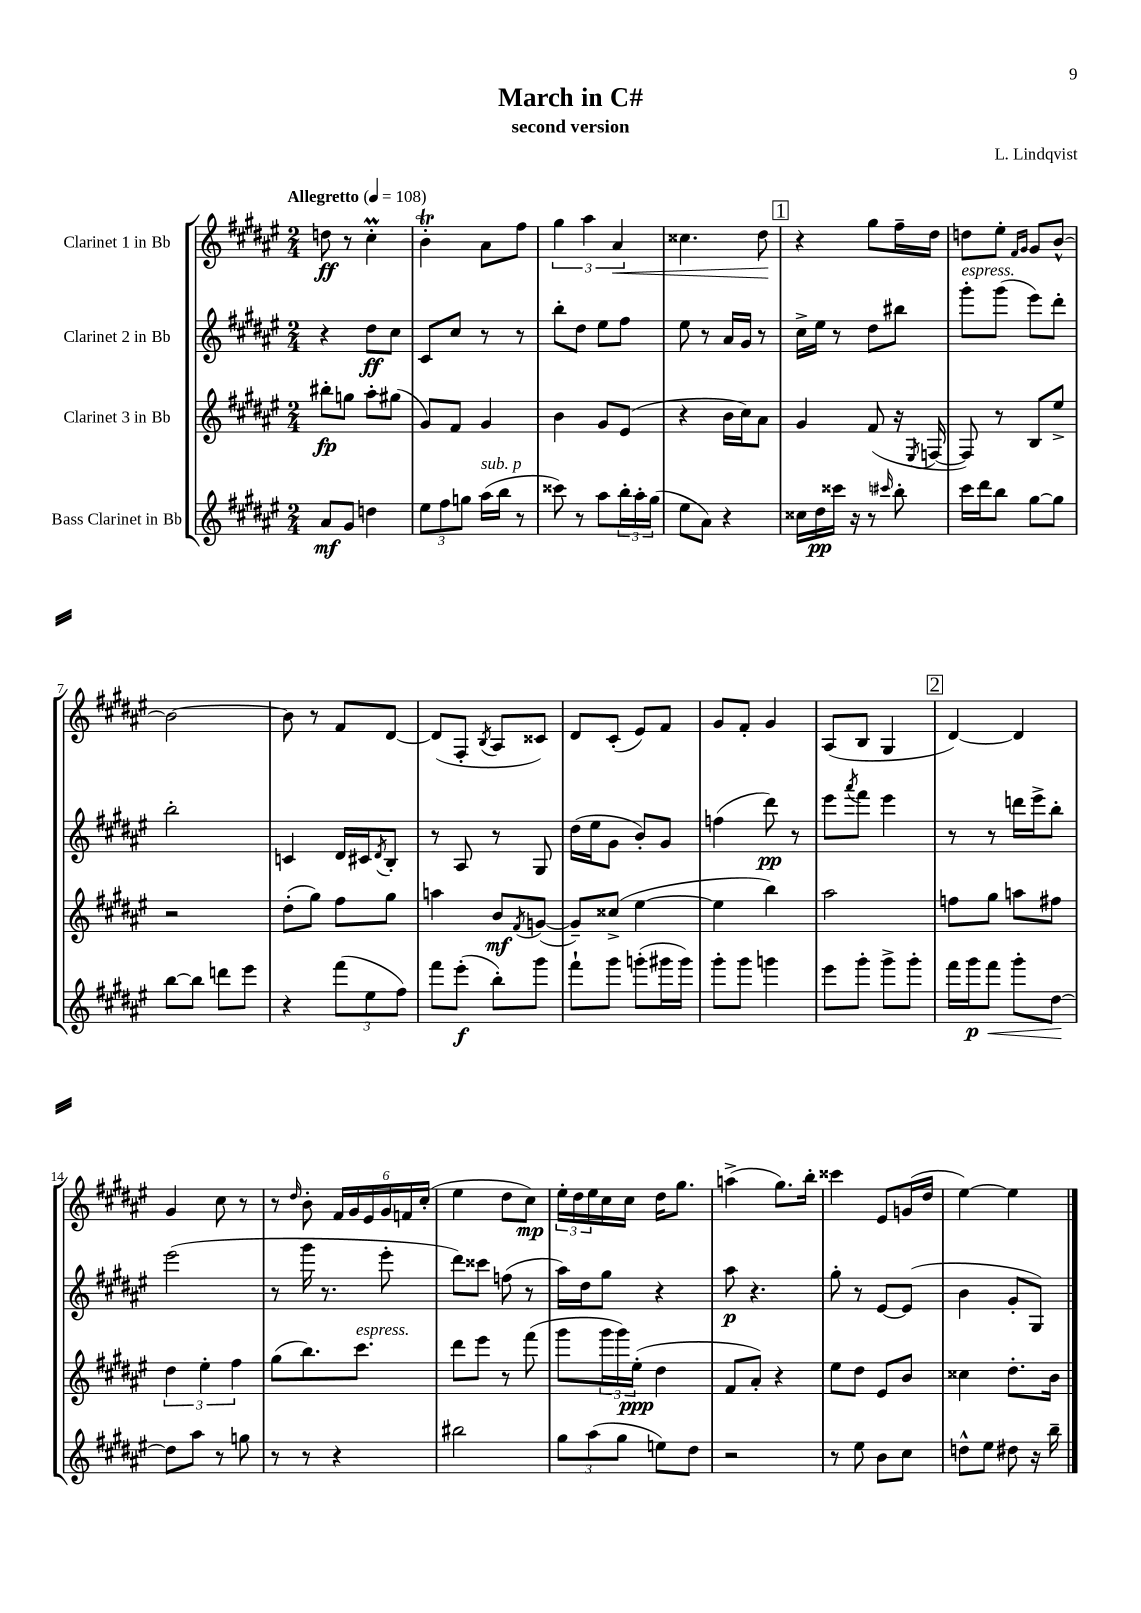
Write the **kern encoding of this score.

**kern	**dynam	**kern	**dynam	**kern	**dynam	**kern	**dynam
*part4	*part4	*part3	*part3	*part2	*part2	*part1	*part1
*staff4	*staff4	*staff3	*staff3	*staff2	*staff2	*staff1	*staff1
*I"Bass Clarinet in Bb	*	*I"Clarinet 3 in Bb	*	*I"Clarinet 2 in Bb	*	*I"Clarinet 1 in Bb	*
*clefG2	*	*clefG2	*	*clefG2	*	*clefG2	*
*k[f#c#g#d#a#e#]	*	*k[f#c#g#d#a#e#]	*	*k[f#c#g#d#a#e#]	*	*k[f#c#g#d#a#e#]	*
*M2/4	*	*M2/4	*	*M2/4	*	*M2/4	*
*MM108	*	*MM108	*	*MM108	*	*MM108	*
=1	=1	=1	=1	=1	=1	=1	=1
!	!	!	!	!	!	!LO:TX:a:B:t=Allegretto	!
8a#/L	mf	8bb#X'\L	fp	4r	.	8ddn\	ff
8g#/J	.	8ggn\J	.	.	.	8r	.
4ddn\	.	8aa#'\L	.	8dd#\L	ff	4cc#M'\	.
.	.	(8gg#X\J	.	8cc#\J	.	.	.
=2	=2	=2	=2	=2	=2	=2	=2
12ee#\L	.	8g#/L)	.	8c#/L	.	4bT'\	.
12ff#\	.	.	.	.	.	.	.
.	.	8f#/J	.	8cc#/J	.	.	.
12ggn\J	.	.	.	.	.	.	.
!LO:TX:a:i:t=sub. p	!	!	!	!	!	!	!
(16aa#\LL	.	4g#/	.	8r	.	8a#\L	.
16bb\JJ	.	.	.	.	.	.	.
8r	.	.	.	8r	.	8ff#\J	.
=3	=3	=3	=3	=3	=3	=3	=3
8ccc##X\)	.	4b\	.	8bb'\L	.	6gg#\	.
8r	.	.	.	8dd#\J	.	.	.
.	.	.	.	.	.	6aa#\	.
8aa#\L	.	8g#/L	.	8ee#\L	.	.	.
!	!	!	!	!	!	!	!LO:HP:b
.	.	.	.	.	.	6a#/	<
24bb'\L	.	(8e#/J	.	8ff#\J	.	.	.
24aa#'\	.	.	.	.	.	.	.
(24gg#\JJ	.	.	.	.	.	.	.
=4	=4	=4	=4	=4	=4	=4	=4
8ee#\L	.	4r	.	8ee#\	.	4.cc##X\	.
8a#\J)	.	.	.	8r	.	.	.
4r	.	16b\LL	.	16a#/LL	.	.	.
.	.	16cc#\J)	.	16g#/JJ	.	.	.
.	.	8a#\J	.	8r	.	8dd#\	.
.	.	.	.	.	.	.	[
!!LO:REH:place=s1:t=1
=5	=5	=5	=5	=5	=5	=5	=5
16cc##X\LL	.	4g#/	.	16cc#^\LL	.	4r	.
16dd#\	pp	.	.	16ee#\JJ	.	.	.
16ccc##X\JJ	.	.	.	8r	.	.	.
16r	.	.	.	.	.	.	.
8r	.	(8f#/	.	8dd#\L	.	8gg#\L	.
16qqccc#X/	.	.	.	.	.	.	.
8bb'\	.	16r	.	8bb#X\J	.	16ff#~\L	.
.	.	8qE#/	.	.	.	.	.
.	.	[16Fn/	.	.	.	16dd#\JJ	.
=6	=6	=6	=6	=6	=6	=6	=6
!	!	!	!	!LO:TX:a:i:t=espress.	!	!	!
16ccc#\LL	.	8F/])	.	8ggg#'\L	.	8ddn\L	.
16ddd#\J	.	.	.	.	.	.	.
8bb\J	.	8r	.	(8ggg#\J	.	8ee#'\J	.
.	.	.	.	.	.	16qqf#/LL	.
.	.	.	.	.	.	16qqg#/JJ	.
[8gg#\L	.	8B/L	.	8eee#\L)	.	8g#/L	.
8gg#\J]	.	8ee#^/J	.	8ddd#'\J	.	[8b^^/J	.
!!LO:LB:g=z
=7	=7	=7	=7	=7	=7	=7	=7
[8bb\L	.	2r	.	2bb'\	.	2b\_	.
8bb\J]	.	.	.	.	.	.	.
8dddn\L	.	.	.	.	.	.	.
8eee#\J	.	.	.	.	.	.	.
=8	=8	=8	=8	=8	=8	=8	=8
4r	.	(8dd#'\L	.	4cn/	.	8b\]	.
.	.	8gg#\J)	.	.	.	8r	.
(12fff#\L	.	8ff#\L	.	16d#/LL	.	8f#/L	.
.	.	.	.	16c#X/J	.	.	.
12ee#\	.	.	.	.	.	.	.
.	.	.	.	8qd#/	.	.	.
.	.	8gg#\J	.	8B'/J	.	[8d#/J	.
12ff#\J)	.	.	.	.	.	.	.
=9	=9	=9	=9	=9	=9	=9	=9
8fff#\L	.	4aan\	.	8r	.	(8d#/L]	.
(8eee#'\J	f	.	.	8A#/	.	8F#'/J	.
.	.	.	.	.	.	8qB/	.
8bb'\L)	.	8b/L	mf	8r	.	8A#/L	.
.	.	8qf#/	.	.	.	.	.
8ggg#\J	.	([8gn/J	.	8G#/	.	8c##X/J)	.
=10	=10	=10	=10	=10	=10	=10	=10
8fff#`\L	.	8g~/L])	.	(16dd#\LL	.	8d#/L	.
.	.	.	.	16ee#\J	.	.	.
8ggg#\J	.	(8cc##X^/J	.	8g#\J	.	(8c#'/J	.
(8gggn'\L	.	[4ee#\	.	8b'/L)	.	8e#/L)	.
16ggg#X\L	.	.	.	8g#/J	.	8f#/J	.
16ggg#\JJ)	.	.	.	.	.	.	.
=11	=11	=11	=11	=11	=11	=11	=11
8ggg#'\L	.	4ee#\]	.	(4ffn\	.	8g#/L	.
8ggg#\J	.	.	.	.	.	8f#'/J	.
4gggn\	.	4bb\)	.	8ddd#\)	pp	4g#/	.
.	.	.	.	8r	.	.	.
=12	=12	=12	=12	=12	=12	=12	=12
8eee#\L	.	2aa#\	.	8eee#\L	.	(8A#/L	.
.	.	.	.	8qaaa#/	.	.	.
8ggg#'\J	.	.	.	8fff#\J	.	8B/J	.
8ggg#^\L	.	.	.	4eee#\	.	4G#/	.
8ggg#'\J	.	.	.	.	.	.	.
!!LO:REH:place=s1:t=2
=13	=13	=13	=13	=13	=13	=13	=13
16fff#\LL	.	8ffn\L	.	8r	.	[4d#/)	.
16ggg#\J	p	.	.	.	.	.	.
!	!LO:HP:b	!	!	!	!	!	!
8fff#\J	<	8gg#\J	.	8r	.	.	.
8ggg#'\L	.	8aan\L	.	16dddn\LL	.	4d#/]	.
.	.	.	.	16eee#^\J	.	.	.
[8dd#\J	.	8ff#X\J	.	8bb'\J	.	.	.
.	[	.	.	.	.	.	.
!!LO:LB:g=z
=14	=14	=14	=14	=14	=14	=14	=14
8dd#\L]	.	6dd#\	.	(2eee#\	.	4g#/	.
8aa#\J	.	.	.	.	.	.	.
.	.	6ee#'\	.	.	.	.	.
8r	.	.	.	.	.	8cc#\	.
.	.	6ff#\	.	.	.	.	.
8ggn\	.	.	.	.	.	8r	.
=15	=15	=15	=15	=15	=15	=15	=15
8r	.	(8gg#\L	.	8r	.	8r	.
.	.	.	.	.	.	16qqdd#/	.
8r	.	8.bb\)	.	16ggg#\	.	8b'\	.
.	.	.	.	8.r	.	.	.
4r	.	.	.	.	.	24f#/LL	.
.	.	.	.	.	.	24g#/	.
!	!	!LO:TX:a:i:t=espress.	!	!	!	!	!
.	.	8.ccc#\J	.	.	.	.	.
.	.	.	.	.	.	24e#/	.
.	.	.	.	8eee#'\	.	24g#/	.
.	.	.	.	.	.	24fn/	.
.	.	.	.	.	.	(24cc#'/JJ	.
=16	=16	=16	=16	=16	=16	=16	=16
2bb#X\	.	8ddd#\L	.	8ddd#\L)	.	4ee#\	.
.	.	8eee#\J	.	8ccc##X\J	.	.	.
.	.	8r	.	(8ffn\	.	8dd#\L	.
.	.	(8fff#\	.	8r	.	8cc#\J)	mp
=17	=17	=17	=17	=17	=17	=17	=17
12gg#\L	.	8ggg#\L	.	16aa#\LL)	.	24ee#'\LL	.
.	.	.	.	.	.	24dd#\	.
.	.	.	.	16dd#\J	.	.	.
(12aa#\	.	.	.	.	.	24ee#\	.
.	.	24ggg#\L	.	8gg#\J	.	16cc#\	.
12gg#\J	.	24ggg#\)	.	.	.	.	.
.	.	.	.	.	.	16cc#\JJ	.
.	.	(24ee#'\JJ	ppp	.	.	.	.
8een\L)	.	4dd#\	.	4r	.	16dd#\KL	.
.	.	.	.	.	.	8.gg#\J	.
8dd#\J	.	.	.	.	.	.	.
=18	=18	=18	=18	=18	=18	=18	=18
2r	.	8f#/L	.	8aa#\	p	(4aan^\	.
.	.	8a#'/J)	.	4.r	.	.	.
.	.	4r	.	.	.	8.gg#\L)	.
.	.	.	.	.	.	16bb'\Jk	.
=19	=19	=19	=19	=19	=19	=19	=19
8r	.	8ee#\L	.	8gg#'\	.	4ccc##X\	.
8ee#\	.	8dd#\J	.	8r	.	.	.
8b\L	.	8e#/L	.	[8e#/L	.	8e#/L	.
8cc#\J	.	8b/J	.	(8e#/J]	.	(16gn/L	.
.	.	.	.	.	.	16dd#/JJ	.
=20	=20	=20	=20	=20	=20	=20	=20
8ddn^^\L	.	4cc##X\	.	4b\	.	[4ee#\)	.
8ee#\J	.	.	.	.	.	.	.
8dd#X\	.	8.dd#'\L	.	8g#'/L	.	4ee#\]	.
16r	.	.	.	8G#/J)	.	.	.
16bb~\	.	16b\Jk	.	.	.	.	.
==	==	==	==	==	==	==	==
*-	*-	*-	*-	*-	*-	*-	*-
